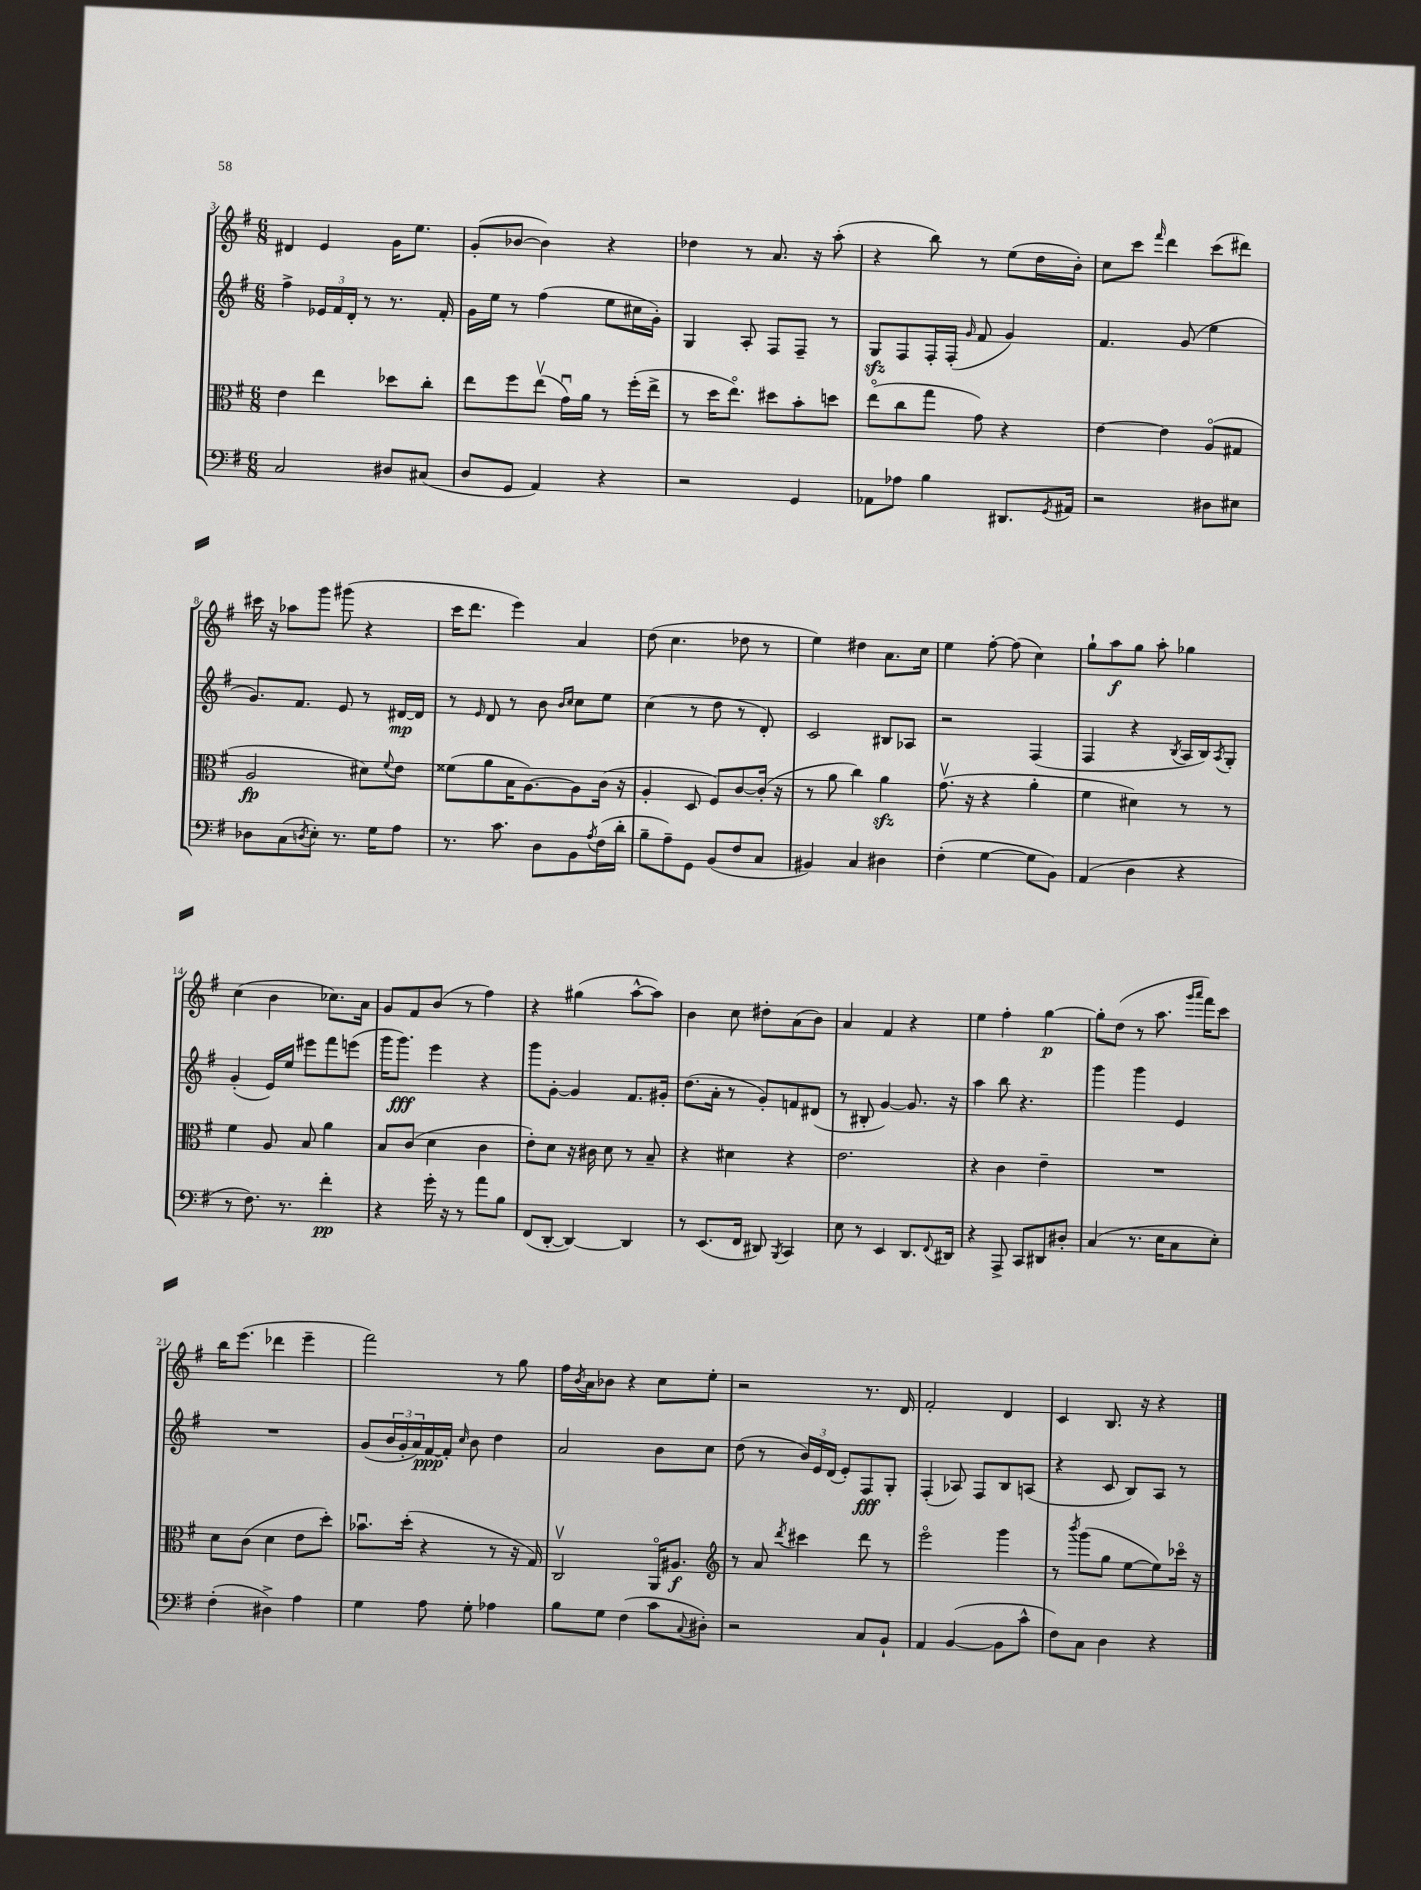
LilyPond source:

<<
\new StaffGroup <<
\new Staff = "s0" {
    \clef treble \key g \major \numericTimeSignature \time 6/8
    dis'4 e'4 g'16 e''8. |
    g'8-.( bes'8~ bes'4) r4 |
    des''4 r8 a'8. r16 a''8-.( |
    r4 b''8) r8 e''8( d''16 b'16-.) |
    c''8 c'''8 \grace { fis'''16 } d'''4 c'''8( dis'''8) |
    cis'''16 r16 aes''8 g'''8 gis'''8( r4 |
    c'''16 d'''8. e'''4) a'4 |
    d''8( c''4. des''8 r8 |
    e''4) dis''4 a'8. c''16 |
    e''4 fis''8~-. fis''8( c''4) |
    g''8-! a''8\f g''8 a''8-. ges''4 |
    c''4( b'4 ces''8.) a'16 |
    g'8 fis'8 b'8( r8 fis''4) |
    r4 gis''4( a''8~-^ a''8) |
    b'4 c''8 dis''8-. a'8( b'8) |
    a'4 fis'4 r4 |
    e''4 fis''4-. g''4~\p |
    g''8-. d''8( r8 a''8. \grace { g'''16 a'''16 } fis'''16) c'''8 |
    b''16 e'''8.( des'''4 e'''4-- |
    fis'''2) r8 g''8 |
    fis''16 \acciaccatura { b'8 } a'16 bes'8 r4 c''8 e''8-. |
    r2 r8. d'16 |
    fis'2-. d'4 |
    c'4 b8. r16 r4 \bar "|." |
}
\new Staff = "s1" {
    \clef treble \key g \major \numericTimeSignature \time 6/8
    fis''4-> \tuplet 3/2 { ees'16 fis'16 d'16-. } r8 r8. fis'16-. |
    g'16 e''16 r8 fis''4( e''8 cis''16 g'16-.) |
    g4 a8-. fis8 fis8-- r8 |
    g8\sfz fis8 fis16-. fis16-.( \grace { g'16 } fis'8 g'4) |
    fis'4. g'8( e''4 |
    g'8.) fis'8. e'8 r8 dis'16~\mp dis'16 |
    r8 \grace { e'16 } d'8 r8 b'8 \grace { b'16 c''16 } c''8 e''8 |
    c''4( r8 d''8 r8 d'8-.) |
    c'2 bis8 aes8 |
    r2 fis4( |
    fis4 r4 \acciaccatura { b8 } a16 b16) \acciaccatura { a8 } g8-. |
    g'4-.( e'16) e''16 eis'''8 fis'''8 e'''8( |
    g'''16 g'''8.\fff) e'''4 r4 |
    g'''8 g'8~-. g'4 fis'8. gis'16-. |
    d''8.( a'16-. r8 g'8-.) f'8 dis'8( |
    r8 bis8-. g'4~) g'8. r16 |
    a''4 b''8 r4. |
    g'''4 g'''4 e'4 |
    R2. |
    g'8( \tuplet 3/2 { b'16 g'16-. a'16) } fis'16~\ppp fis'16-. \grace { c''16 } b'8 d''4 |
    a'2 b'8 c''8 |
    d''8( r8 \tuplet 3/2 { b'16) e'16 d'16( } e'8-.) fis8\fff g8-. |
    fis4-.( aes8) fis8 b8 a8( |
    r4 c'8 b8) a8 r8 \bar "|." |
}
\new Staff = "s2" {
    \clef alto \key g \major \numericTimeSignature \time 6/8
    e'4 e''4 des''8 c''8-. |
    e''8 fis''8 e''8\upbow( g'16\downbow) a'16 r8 fis''16-.( e''16-> |
    r8 d''16 e''8.\flageolet) dis''8 b'8-. d''8 |
    e''8\flageolet( c''8 g''8 g'8) r4 |
    e'4~ e'4 a8\flageolet( gis8 |
    a2\fp dis'8) \appoggiatura { fis'8 } e'8 |
    fisis'8( a'8 b16 a8.~) a8 c'16( r16 |
    a4-. d8 fis8) c'8~ c'16-.( r16 |
    r8 a'8 c''4) a'4\sfz |
    g'8.\upbow( r16 r4 a'4-. |
    fis'4 dis'4) r8 r8 |
    fis'4 a8 b8 a'4 |
    b8 c'8( d'4 c'4 |
    e'8-.) d'8 r16 cis'16 d'8 r8 b8-- |
    r4 dis'4 r4 |
    e'2. |
    r4 c'4 e'4-- |
    R2. |
    d'8 c'8( d'4 e'8 d''8-.) |
    bes'8.\downbow d''16-.( r4 r8 r16 g16) |
    c2\upbow a,16\flageolet ais8.\f |
    \clef treble r8 a'8 \acciaccatura { d'''8 } cis'''4 d'''8 r8 |
    e'''2\flageolet g'''4 |
    r8 \acciaccatura { b'''8 } g'''8( g''8 e''8~ e''8) ces'''16\flageolet r16 \bar "|." |
}
\new Staff = "s3" {
    \clef bass \key g \major \numericTimeSignature \time 6/8
    c2 dis8 cis8( |
    d8 g,8 a,4) r4 |
    r2 g,4 |
    aes,8 aes8 b4 dis,8. \acciaccatura { g,8 } ais,16 |
    r2 dis8 eis8 |
    des8 c8( \acciaccatura { d8 } e8-.) r8. g16 a8 |
    r8. c'8. d8 b,8 \acciaccatura { a8 } fis16( d'16-. |
    b8-- a8--) g,8 b,8( fis8 c8 |
    bis,4) c4 dis4 |
    fis4-.( g4~ g8 b,8) |
    a,4( d4 r4 |
    r8 fis8.) r8. fis'4-.\pp |
    r4 g'16-. r16 r8 a'8 b8 |
    fis,8( d,8~-. d,4~) d,4 |
    r8 e,8.( fis,16 dis,8) \acciaccatura { b,,8 } c,4 |
    e8 r8 e,4 d,8. \appoggiatura { fis,8 } dis,16 |
    r4 a,,8-> c,8 dis,8 dis8-. |
    c4( r8. e16 c8 e8-.) |
    fis4-.( dis4->) a4 |
    g4 a8 g8-. aes4 |
    b8 g8 fis4( c'8 \appoggiatura { c8 } dis8-.) |
    r2 c8 b,8-! |
    a,4 b,4~( b,8 c'8-^ |
    fis8) c8 d4 r4 \bar "|." |
}
>>
>>
\layout { \context { \Score currentBarNumber = #3 } }
